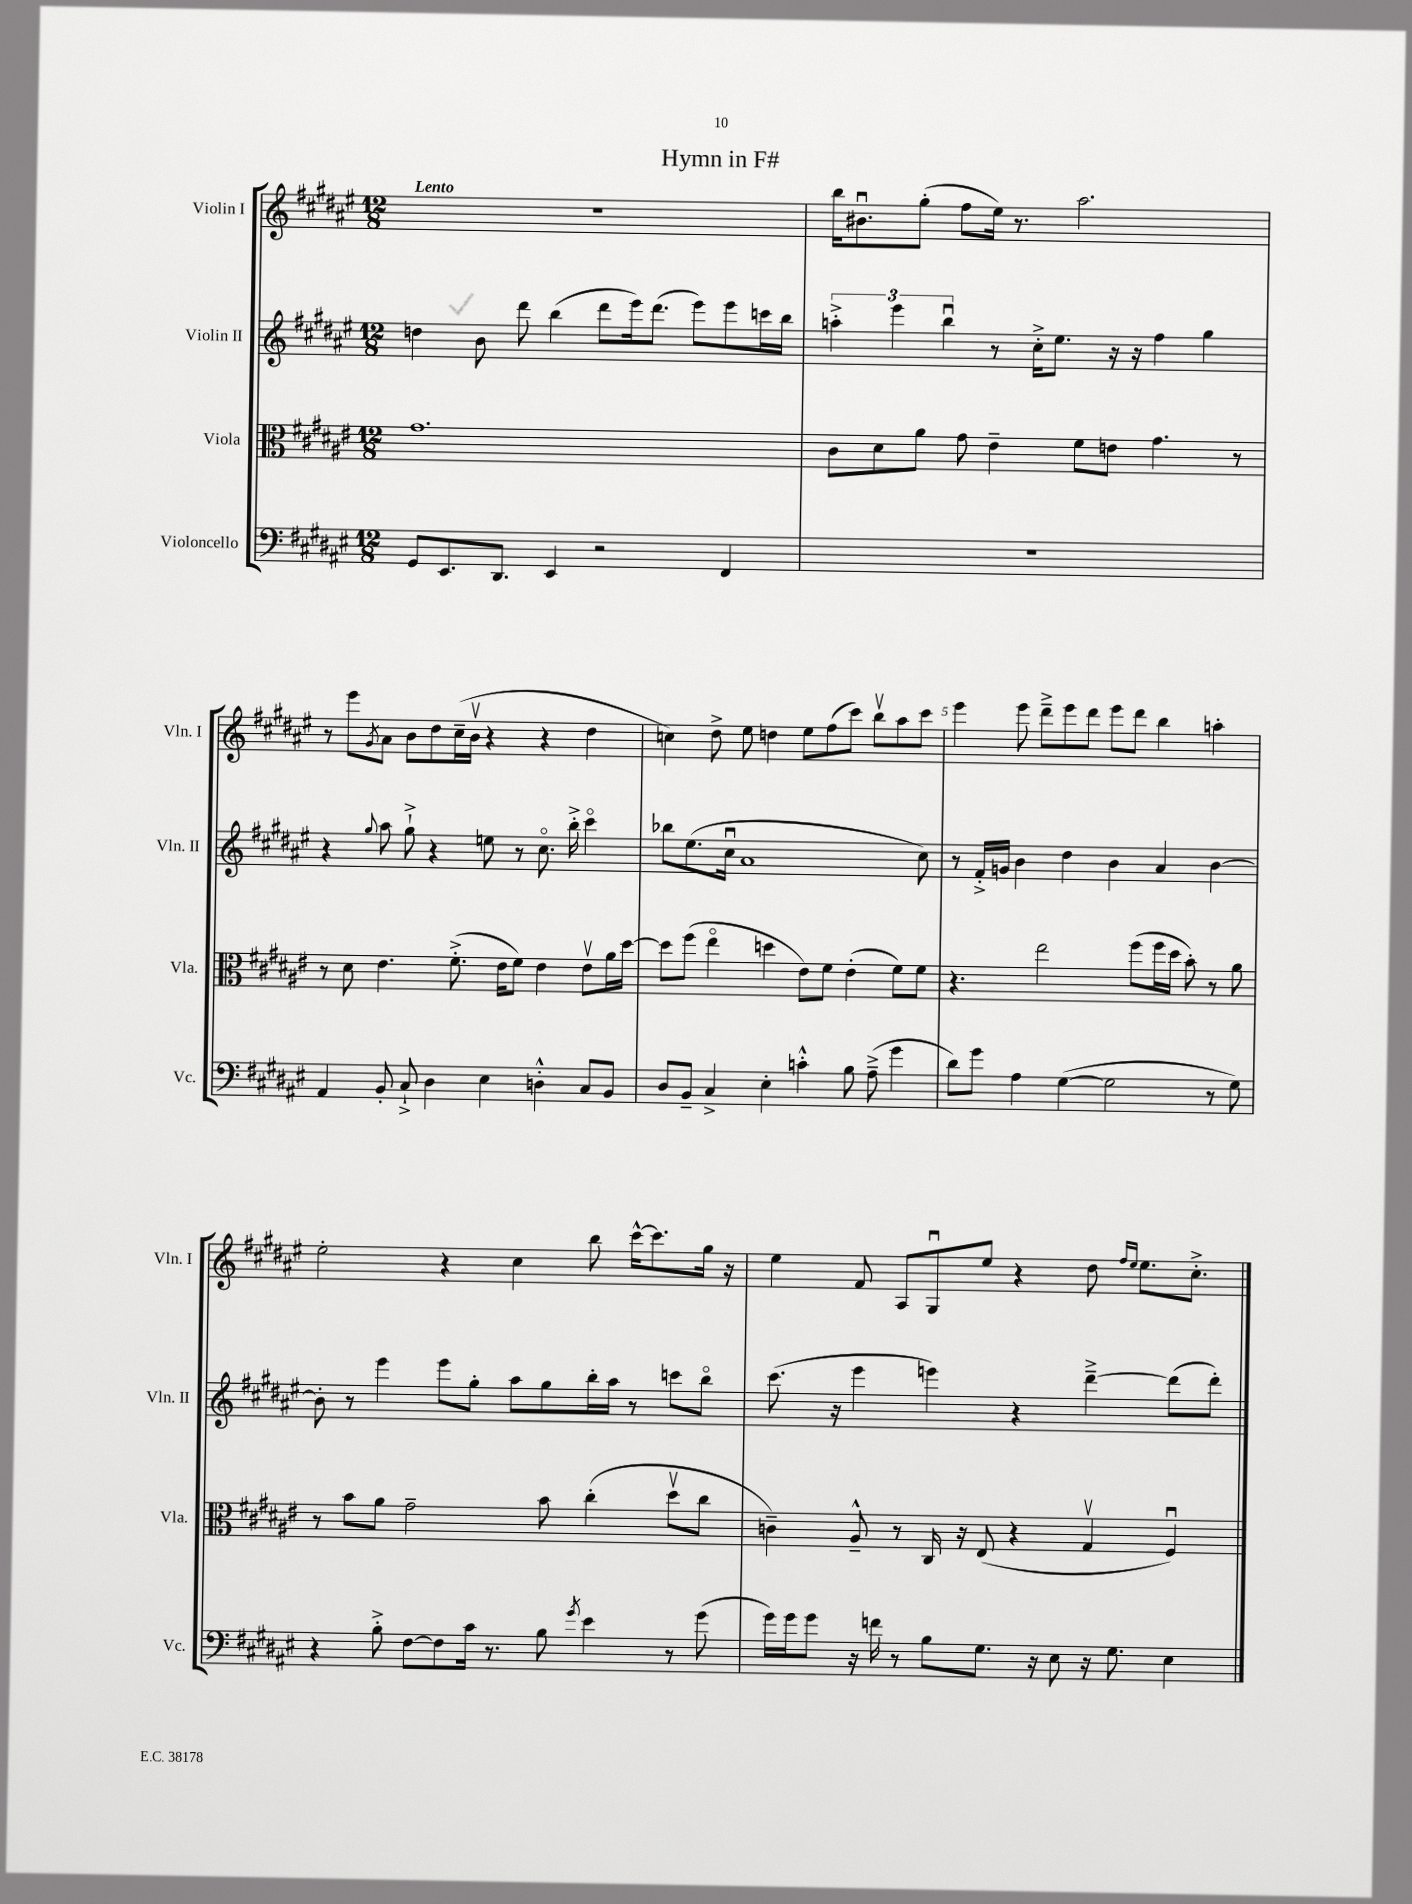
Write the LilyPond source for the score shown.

\header { title = "Hymn in F#" }
<<
\new StaffGroup <<
\new Staff = "s0" \with { instrumentName = "Violin I" shortInstrumentName = "Vln. I" } {
    \clef treble \key fis \major \numericTimeSignature \time 12/8 \tempo "Lento"
    R1. |
    b''16 bis'8.\downbow gis''8-.( fis''8 eis''16) r8. ais''2. |
    r8 eis'''8 \acciaccatura { gis'8 } ais'8 b'8 dis''8 cis''16--( b'16\upbow r4 r4 dis''4 |
    c''4) dis''8-> eis''8 d''4 eis''8 fis''8( cis'''8) b''8\upbow ais''8 cis'''8 |
    eis'''4 eis'''8 dis'''8---> eis'''8 dis'''8 eis'''8 dis'''8 b''4 a''4-. |
    eis''2-. r4 cis''4 b''8 cis'''16~-^ cis'''8. gis''16 r16 |
    eis''4 fis'8 ais8 gis8\downbow eis''8 r4 dis''8 \grace { fis''16 eis''16 } eis''8. cis''8.-.-> \bar "|." |
}
\new Staff = "s1" \with { instrumentName = "Violin II" shortInstrumentName = "Vln. II" } {
    \clef treble \key fis \major \numericTimeSignature \time 12/8
    d''4 b'8 dis'''8 b''4( dis'''8 eis'''16) dis'''8.( eis'''8) eis'''8 c'''16 b''16 |
    \tuplet 3/2 { a''4-.-> eis'''4 b''4\downbow } r8 cis''16-.-> eis''8. r16 r16 fis''4 gis''4 |
    r4 \appoggiatura { gis''8 } ais''8 gis''8-!-> r4 e''8 r8 cis''8.\flageolet b''16-.-> cis'''4\flageolet |
    bes''8 eis''8.( cis''16\downbow ais'1 cis''8) |
    r8 fis'16-.-> g'16 b'4 dis''4 b'4 ais'4 b'4~ |
    b'8-. r8 eis'''4 eis'''8 gis''8-. ais''8 gis''8 b''16-. ais''16 r8 c'''8 b''8\flageolet |
    cis'''8.( r16 eis'''4 e'''4) r4 dis'''4~---> dis'''8( dis'''8-.) \bar "|." |
}
\new Staff = "s2" \with { instrumentName = "Viola" shortInstrumentName = "Vla." } {
    \clef alto \key fis \major \numericTimeSignature \time 12/8
    gis'1. |
    cis'8 dis'8 ais'8 gis'8 eis'4-- fis'8 e'8 gis'4. r8 |
    r8 dis'8 eis'4. fis'8.-.->( eis'16 fis'8) eis'4 eis'8\upbow ais'16 dis''16~ |
    dis''8 fis''8( eis''4\flageolet d''4 eis'8) fis'8 eis'4-.( fis'8) fis'8 |
    r4. eis''2 fis''8( fis''16 dis''16 b'8-.) r8 ais'8 |
    r8 b'8 ais'8 gis'2-- b'8 cis''4-.( dis''8\upbow cis''8 |
    c'4--) ais8---^ r8 cis16 r16 eis8( r4 gis4\upbow fis4\downbow) \bar "|." |
}
\new Staff = "s3" \with { instrumentName = "Violoncello" shortInstrumentName = "Vc." } {
    \clef bass \key fis \major \numericTimeSignature \time 12/8
    gis,8 eis,8. dis,8. eis,4 r2 fis,4 |
    R1. |
    ais,4 b,8-. cis8-!-> dis4 eis4 d4-.-^ cis8 b,8 |
    dis8 b,8-- cis4-> eis4-. c'4-.-^ b8 ais8--->( gis'4 |
    dis'8) gis'8 ais4 gis4~( gis2 r8 gis8) |
    r4 b8-.-> fis8~ fis8 cis'16 r8. b8 \acciaccatura { gis'8 } eis'4 r8 gis'8( |
    gis'16) gis'16 gis'8 r16 f'16 r8 b8 gis8. r16 eis8 r16 gis8. eis4 \bar "|." |
}
>>
>>
\layout { \context { \Score \override BarNumber.break-visibility = ##(#f #t #t) barNumberVisibility = #(every-nth-bar-number-visible 5) } }
